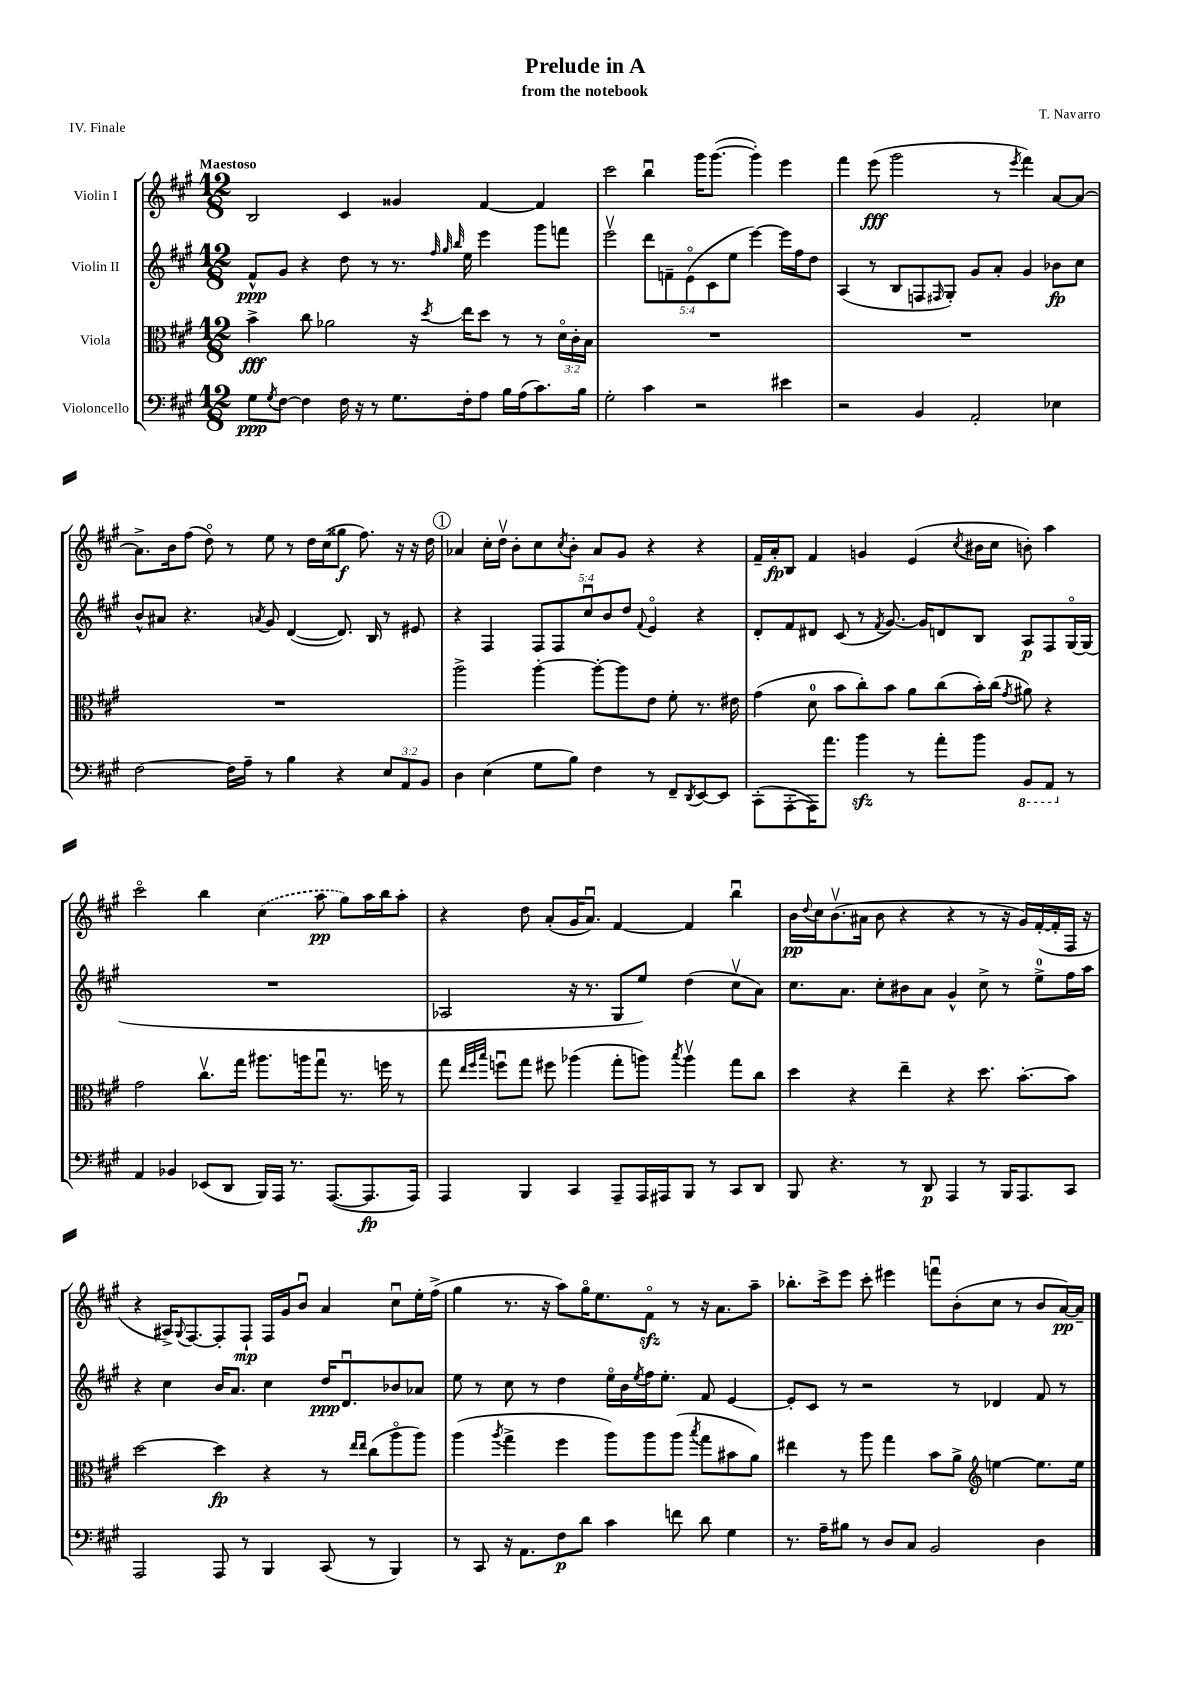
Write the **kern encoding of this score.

**kern	**dynam	**kern	**dynam	**kern	**dynam	**kern	**dynam
*part4	*part4	*part3	*part3	*part2	*part2	*part1	*part1
*staff4	*staff4	*staff3	*staff3	*staff2	*staff2	*staff1	*staff1
*I"Violoncello	*	*I"Viola	*	*I"Violin II	*	*I"Violin I	*
*clefF4	*	*clefC3	*	*clefG2	*	*clefG2	*
*k[f#c#g#]	*	*k[f#c#g#]	*	*k[f#c#g#]	*	*k[f#c#g#]	*
*M12/8	*	*M12/8	*	*M12/8	*	*M12/8	*
=1	=1	=1	=1	=1	=1	=1	=1
!	!	!	!	!	!	!LO:TX:a:B:t=Maestoso	!
8G#\L	ppp	4b^\	fff	8f#^^/L	ppp	2B/	.
8qG#/	.	.	.	.	.	.	.
[8F#\J	.	.	.	8g#/J	.	.	.
4F#\]	.	8cc#\	.	4r	.	.	.
.	.	2a-X\	.	.	.	.	.
16F#\	.	.	.	8dd\	.	4c#/	.
16r	.	.	.	.	.	.	.
8r	.	.	.	8r	.	.	.
8.G#\L	.	.	.	8.r	.	4g##X/	.
.	.	16r	.	.	.	.	.
.	.	.	.	32qqff#/	.	.	.
.	.	.	.	32qqgg#/	.	.	.
.	.	8qdd/	.	32qqbb/	.	.	.
16F#'\k	.	16ee\KL	.	16ee\	.	.	.
8A\J	.	8dd\J	.	4eee\	.	[4f#/	.
16B\LL	.	8r	.	.	.	.	.
(16A\J	.	.	.	.	.	.	.
8.c#\)	.	8r	.	8ggg#\L	.	4f#/]	.
.	.	24d\LL	.	8fffn\J	.	.	.
.	.	24c#'\	.	.	.	.	.
16B\Jk	.	.	.	.	.	.	.
.	.	24B\JJ	.	.	.	.	.
=2	=2	=2	=2	=2	=2	=2	=2
2G#'\	.	1.r	.	2eeev\	.	2ccc#\	.
4c#\	.	.	.	10ddd\L	.	4bbu\	.
.	.	.	.	10fn~\	.	.	.
.	.	.	.	(10e\	.	.	.
2r	.	.	.	.	.	16ggg#\KL	.
.	.	.	.	10c#\	.	.	.
.	.	.	.	.	.	([8.ggg#\J	.
.	.	.	.	10ee\J	.	.	.
.	.	.	.	[4eee\)	.	4ggg#'\])	.
4e#X\	.	.	.	16eee\LL]	.	4eee\	.
.	.	.	.	16ff#\J	.	.	.
.	.	.	.	8dd\J	.	.	.
=3	=3	=3	=3	=3	=3	=3	=3
2r	.	1.r	.	(4A/	.	4fff#\	.
.	.	.	.	8r	.	(8eee\	fff
.	.	.	.	8B/L	.	2ggg#\	.
4BB/	.	.	.	8Fn/	.	.	.
.	.	.	.	16qqF#X/	.	.	.
.	.	.	.	8G#'/J)	.	.	.
2AA'/	.	.	.	8g#/L	.	.	.
.	.	.	.	8a'/J	.	8r	.
.	.	.	.	.	.	8qeee/	.
.	.	.	.	4g#/	.	4fff#\)	.
4E-X\	.	.	.	8b-X\L	fp	[8a/L	.
.	.	.	.	8cc#\J	.	8a/J_	.
!!LO:LB:g=z
=4	=4	=4	=4	=4	=4	=4	=4
[2F#\	.	1.r	.	8b^^/L	.	8.a^\L]	.
.	.	.	.	8a#X/J	.	.	.
.	.	.	.	.	.	16b\k	.
.	.	.	.	4.r	.	(8ff#\J	.
.	.	.	.	.	.	8dd\)	.
16F#\LL]	.	.	.	.	.	8r	.
16A~\JJ	.	.	.	.	.	.	.
.	.	.	.	8qan/	.	.	.
8r	.	.	.	8g#/	.	8ee\	.
4B\	.	.	.	([4d/	.	8r	.
.	.	.	.	.	.	16dd\LL	.
.	.	.	.	.	.	(16cc#\J	.
4r	.	.	.	8.d/])	.	8gg##X\J	f
.	.	.	.	.	.	8.ff#\)	.
.	.	.	.	16B/	.	.	.
12E/L	.	.	.	8r	.	.	.
.	.	.	.	.	.	16r	.
12AA/	.	.	.	.	.	.	.
.	.	.	.	8e#X/	.	16r	.
12BB/J	.	.	.	.	.	.	.
.	.	.	.	.	.	16dd\	.
!!LO:REH:place=s1:t=1
=5	=5	=5	=5	=5	=5	=5	=5
4D\	.	2aa^\	.	4r	.	4a-X/	.
(4E\	.	.	.	4F#/	.	16cc#'\LL	.
.	.	.	.	.	.	16ddv\JJ	.
.	.	.	.	.	.	8b'\L	.
8G#\L	.	[4aa'\	.	10F#/L	.	8cc#\	.
.	.	.	.	10F#/	.	.	.
.	.	.	.	.	.	8qcc#/	.
8B\J)	.	.	.	.	.	8b'\J	.
.	.	.	.	10cc#u/	.	.	.
4F#\	.	8aa'\L_	.	.	.	8a-/L	.
.	.	.	.	10b/	.	.	.
.	.	8aa\]	.	.	.	8g#/J	.
.	.	.	.	10dd/J	.	.	.
.	.	.	.	8qqf#/	.	.	.
8r	.	8e\J	.	4e/	.	4r	.
8FF#~/L	.	8f#'\	.	.	.	.	.
8qDD/	.	.	.	.	.	.	.
[8EE/	.	8.r	.	4r	.	4r	.
8EE/J]	.	.	.	.	.	.	.
.	.	16e#X\	.	.	.	.	.
=6	=6	=6	=6	=6	=6	=6	=6
(8CC#'\L	.	(4g#\	.	8d'/L	.	16f#~/LL	.
.	.	.	.	.	.	16a'/J	fp
[8AAA'\	.	.	.	8f#/	.	8B/J	.
16AAA\K])	.	8d\	.	8d#X/J	.	4f#/	.
8.a\J	.	.	.	.	.	.	.
.	.	8b\L	.	(8c#/	.	.	.
4bzz\	.	8cc#'\)	.	8r	.	4gn/	.
.	.	.	.	8qf#/	.	.	.
.	.	8b\J	.	[8.g#/)	.	.	.
8r	.	8a\L	.	.	.	(4e/	.
.	.	.	.	16g#/KL]	.	.	.
8a'\L	.	(8cc#\	.	8dn/	.	.	.
.	.	.	.	.	.	8qcc#/	.
8b\J	.	16b'\L)	.	8B/J	.	16b#X\LL	.
.	.	(16cc#\JJ	.	.	.	16cc#\JJ	.
.	.	8qg#/	.	.	.	.	.
*8ba	*	*	*	*	*	*	*
8BBB/L	.	8a#X\)	.	8A/L	p	8bn'\)	.
8AAA/J	.	4r	.	8F#/	.	4aa\	.
*X8ba	*	*	*	*	*	*	*
8r	.	.	.	[16G#/L	.	.	.
.	.	.	.	(16G#/JJ]	.	.	.
!!LO:LB:g=z
=7	=7	=7	=7	=7	=7	=7	=7
4AA/	.	2g#\	.	1.r	.	2ccc#\	.
4BB-X/	.	.	.	.	.	.	.
(8EE-X/L	.	8.cc#v\L	.	.	.	4bb\	.
8DD/J	.	.	.	.	.	.	.
.	.	16gg#\Jk	.	.	.	.	.
16BBB/LL)	.	8.aa#X\L	.	.	.	(4cc#\	.
16AAA/JJ	.	.	.	.	.	.	.
8.r	.	.	.	.	.	.	.
.	.	16aan\k	.	.	.	.	.
.	.	8gg#u\J	.	.	.	8aa\	pp
([8.AAA/L	.	.	.	.	.	.	.
.	.	8.r	.	.	.	8gg#\L)	.
8.AAA/]	fp	.	.	.	.	16aa\L	.
.	.	16ffn\	.	.	.	16bb\J	.
.	.	8r	.	.	.	8aa'\J	.
16AAA/Jk)	.	.	.	.	.	.	.
=8	=8	=8	=8	=8	=8	=8	=8
4AAA/	.	8gg#\	.	2A-X/	.	4r	.
.	.	32qqee/LLL	.	.	.	.	.
.	.	32qqff#/	.	.	.	.	.
.	.	32qqbb/JJJ	.	.	.	.	.
.	.	8ffnu\L	.	.	.	.	.
4BBB/	.	8gg#\J	.	.	.	8dd\	.
.	.	8ff#X\	.	.	.	(8a'/L	.
4CC#/	.	(4aa-X\	.	16r	.	16g#/K	.
.	.	.	.	8.r	.	8.au/J)	.
8AAA~/L	.	8gg#'\L	.	8G#/L	.	[4f#/	.
16AAA/L	.	8aan\J)	.	8ee/J)	.	.	.
16AAA#X/J	.	.	.	.	.	.	.
.	.	8qbb/	.	.	.	.	.
8BBB/J	.	4aav\	.	(4dd\	.	4f#/]	.
8r	.	.	.	.	.	.	.
8CC#/L	.	8gg#\L	.	8cc#v\L	.	4bbu\	.
8DD/J	.	8cc#\J	.	8a\J)	.	.	.
=9	=9	=9	=9	=9	=9	=9	=9
8BBB/	.	4dd\	.	8.cc#\L	.	16b\LL	pp
.	.	.	.	.	.	8qqdd/	.
.	.	.	.	.	.	16cc#\J	.
4.r	.	.	.	.	.	(8.bv\	.
.	.	.	.	8.a\J	.	.	.
.	.	4r	.	.	.	.	.
.	.	.	.	.	.	16a#X\Jk	.
.	.	.	.	8cc#'\L	.	8b\	.
8r	.	4ee~\	.	8b#X\	.	4r	.
8DD/	p	.	.	8a\J	.	.	.
4AAA/	.	4r	.	4g#^^/	.	4r	.
8r	.	8.dd\	.	8cc#^\	.	8r	.
16BBB/KL	.	.	.	8r	.	16r	.
8.AAA/	.	[8.b'\L	.	.	.	16g#/LL)	.
.	.	.	.	8ee^\L	.	([16f#'/	.
.	.	.	.	.	.	16f#'/]	.
8CC#/J	.	8b\J]	.	16ff#\L	.	16F#/JJ	.
.	.	.	.	16aa\JJ	.	16r	.
!!LO:LB:g=z
=10	=10	=10	=10	=10	=10	=10	=10
2AAA/	.	[2dd\	.	4r	.	4r	.
.	.	.	.	4cc#\	.	16A#X^/KL)	.
.	.	.	.	.	.	8qqG#/	.
.	.	.	.	.	.	[8.F#/	.
8AAA/	.	4dd\]	fp	16b/KL	.	8F#'/]	.
.	.	.	.	8.a/J	.	.	.
8r	.	.	.	.	.	8F#`/J	mp
4BBB/	.	4r	.	4cc#\	.	16F#/LL	.
.	.	.	.	.	.	16g#/J	.
.	.	.	.	.	.	8bu/J	.
(8CC#/	.	8r	.	16dd/KL	ppp	4a/	.
.	.	.	.	8.du/	.	.	.
.	.	16qqee/LL	.	.	.	.	.
.	.	16qqee/JJ	.	.	.	.	.
8r	.	(8cc#\L	.	.	.	.	.
4BBB/)	.	8aa\	.	8b-X/	.	8cc#u\L	.
.	.	8aa\J)	.	8a-X/J	.	16ee'\L	.
.	.	.	.	.	.	(16ff#^\JJ	.
=11	=11	=11	=11	=11	=11	=11	=11
8r	.	(4aa\	.	8ee\	.	4gg#\	.
8CC#/	.	.	.	8r	.	.	.
.	.	8qaa/	.	.	.	.	.
16r	.	4gg#^\	.	8cc#\	.	8.r	.
8.AA\L	.	.	.	.	.	.	.
.	.	.	.	8r	.	.	.
.	.	.	.	.	.	16r	.
8F#\	p	4ff#\	.	4dd\	.	8aa\L)	.
8d\J	.	.	.	.	.	16gg#\K	.
.	.	.	.	.	.	8.ee\	.
4c#\	.	8aa\L)	.	16ee\LL	.	.	.
.	.	.	.	16b\	.	.	.
.	.	.	.	8qee/	.	.	.
.	.	8aa\	.	16ff#\J	.	8f#zz\J	.
.	.	.	.	8.ee'\J	.	.	.
8fn\	.	(8aa\J	.	.	.	8r	.
.	.	8qbb/	.	.	.	.	.
8d\	.	8gg#\L	.	8f#/	.	16r	.
.	.	.	.	.	.	8.a\L	.
4G#\	.	8b#X\	.	[4e/	.	.	.
.	.	8a\J)	.	.	.	8aa~\J	.
=12	=12	=12	=12	=12	=12	=12	=12
8.r	.	4ee#X\	.	8e'/L]	.	8.bb-X'\L	.
.	.	.	.	8c#/J	.	.	.
16A~\KL	.	.	.	.	.	16ccc#^\k	.
8B#X\J	.	8r	.	8r	.	8eee\J	.
8r	.	8aa\	.	2r	.	8ccc#'\	.
8D/L	.	4gg#\	.	.	.	4eee#X\	.
8C#/J	.	.	.	.	.	.	.
2BB/	.	8b\L	.	.	.	8fffnu\L	.
.	.	8a^\J	.	8r	.	(8b'\	.
*	*	*clefG2	*	*	*	*	*
.	.	[4een\	.	4d-X/	.	8cc#\J	.
.	.	.	.	.	.	8r	.
4D\	.	8.ee\L]	.	8f#/	.	8b/L	.
.	.	.	.	8r	.	[16a/L)	pp
.	.	16ee\Jk	.	.	.	16a~/JJ]	.
==	==	==	==	==	==	==	==
*-	*-	*-	*-	*-	*-	*-	*-
